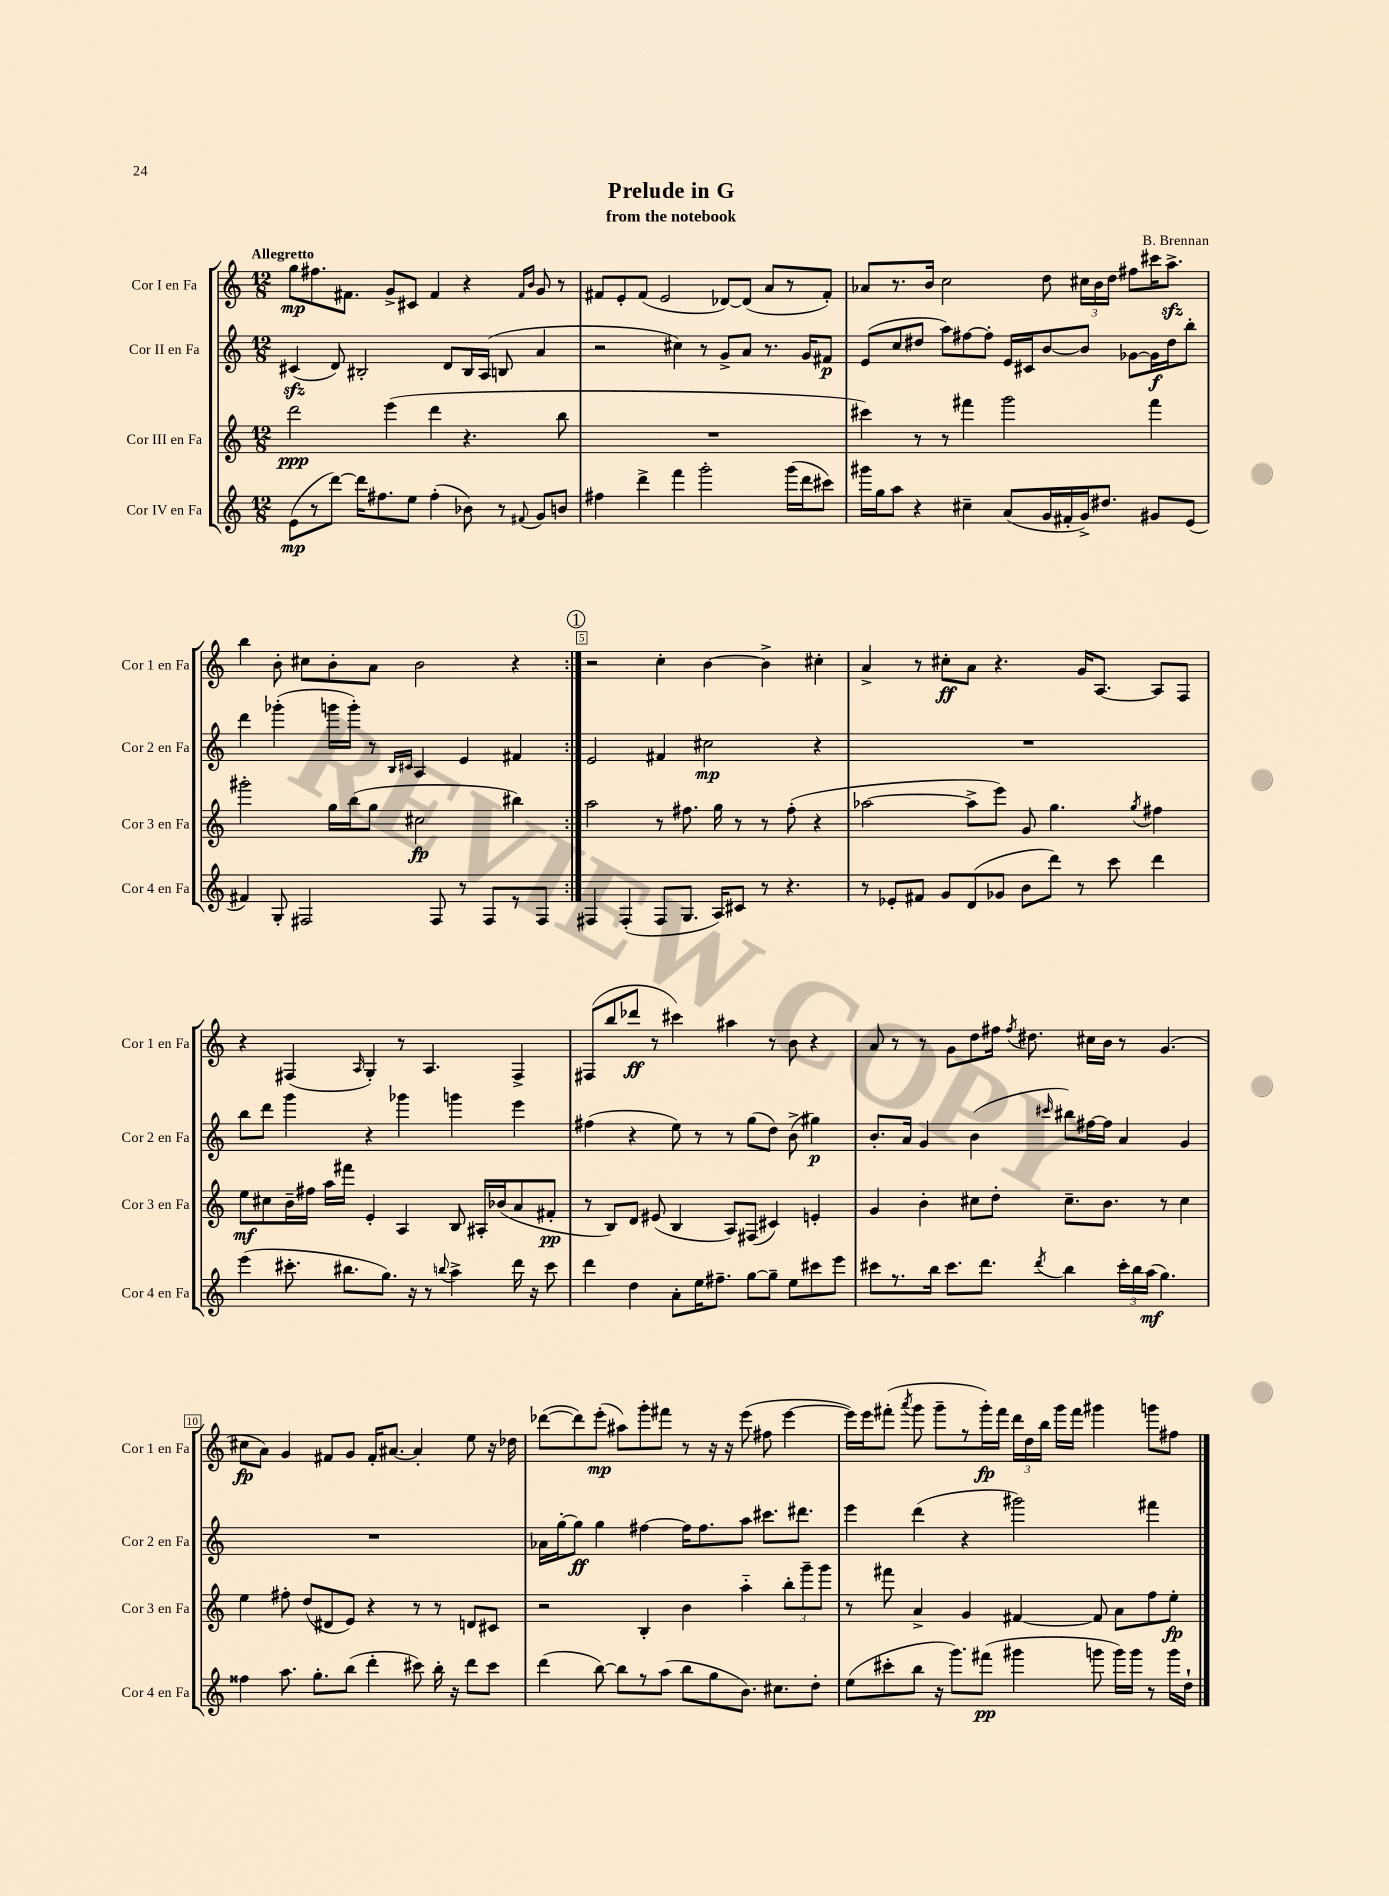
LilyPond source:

\header { title = "Prelude in G" composer = "B. Brennan" subtitle = "from the notebook" }
<<
\new StaffGroup <<
\new Staff = "s0" \with { instrumentName = "Cor I en Fa" shortInstrumentName = "Cor 1 en Fa" } {
    \clef treble \key c \major \numericTimeSignature \time 12/8 \tempo "Allegretto"
    \autoBeamOff \repeat volta 2 { g''8[\mp fis''8. fis'8.] g'8[-> cis'8] fis'4 r4 \grace { fis'16[ b'16] } g'8 r8 |
    fis'8[ e'8-. fis'8]( e'2 des'8[~) des'8]( a'8[ r8 fis'8]-.) |
    aes'8[ r8. b'16] c''2 d''8 \tuplet 3/2 { cis''16[ b'16 d''16] } fis''8[ cis'''16 a''8.]->\sfz |
    b''4 b'8-. cis''8[ b'8-. a'8] b'2 r4 | }
    \mark \markup { \circle "1" } r2 c''4-. b'4~ b'4-> cis''4-. |
    a'4-> r8 cis''8[-.\ff a'8] r4. g'16[ a8.]~ a8[ f8] |
    r4 fis4( \grace { a16 } g4-.) r8 a4. fis4-> |
    fis8[( b''8 des'''8]\ff r8 cis'''4) ais''4 r8 b'8 r4 |
    a'8 r8 r8 g'8[ d''8 fis''16] \acciaccatura { fis''8 } dis''8. cis''16[ b'16] r8 g'4.( |
    cis''8[\fp a'8]) g'4 fis'8[ g'8] fis'16[-. ais'8.]~ ais'4-. e''8 r16 des''16 |
    des'''8[~( des'''8) e'''8]-.\mp( ais''8[) g'''8-. fis'''8] r8 r16 r16 e'''8( fis''8 e'''4~ |
    e'''16[) e'''16 fis'''8]-.( \acciaccatura { a'''8 } g'''8 g'''8[-- r8 g'''16-.\fp) fis'''16] \tuplet 3/2 { d'''16[ d''16 b''16] } g'''16[ fis'''16] gis'''4 g'''8[ fis''8] \bar "|." |
}
\new Staff = "s1" \with { instrumentName = "Cor II en Fa" shortInstrumentName = "Cor 2 en Fa" } {
    \clef treble \key c \major \numericTimeSignature \time 12/8
    \autoBeamOff \repeat volta 2 { cis'4\sfz( d'8) bis2-. d'8[ bis16 a16]( b8 a'4 |
    r2 cis''4) r8 g'8[-> a'8] r8. g'16[ fis'8]\p |
    e'8[( c''8 dis''8] a''8[) fis''8~ fis''8]-. e'16[ cis'16 b'8~ b'8] ges'8[~ ges'16\f dis''16 b''8]-. |
    d'''4 ges'''4-.( g'''16[ g'''16]-.) r8 \grace { b16[ cis'16] } a4 e'4 fis'4 | }
    \mark \markup { \circle "1" } e'2 fis'4 cis''2\mp r4 |
    R1. |
    b''8[ d'''8] g'''4 r4 ges'''4 g'''4 e'''4 |
    fis''4( r4 e''8) r8 r8 g''8[( d''8]) b'8->( gis''4\p) |
    b'8.[-. a'16] g'4 b'4( \grace { cis'''16 } bis''8[) fis''16~ fis''16] a'4 g'4 |
    R1. |
    aes'16[ g''16~-. g''8]\ff g''4 fis''4~ fis''16[ fis''8. a''8] cis'''8.[ dis'''8.] |
    e'''4 d'''4( r4 gis'''2) fis'''4 \bar "|." |
}
\new Staff = "s2" \with { instrumentName = "Cor III en Fa" shortInstrumentName = "Cor 3 en Fa" } {
    \clef treble \key c \major \numericTimeSignature \time 12/8
    \autoBeamOff \repeat volta 2 { d'''2\ppp e'''4( d'''4 r4. b''8 |
    R1. |
    cis'''4) r8 r8 fis'''4 g'''2 fis'''4 |
    gis'''2-. g''16[ b''16( g''8] cis''2\fp bis''4) | }
    \mark \markup { \circle "1" } a''2 r8 fis''8. g''16 r8 r8 fis''8-.( r4 |
    aes''2~ aes''8[-> e'''8]) g'8 g''4. \acciaccatura { g''8 } fis''4 |
    e''8[\mf cis''8 b'16-- fis''16] a''16[ fis'''16] e'4-. a4 b8 ais16[-. bes'16( a'8 fis'8]-.\pp |
    r8 b8[) d'8] eis'8( b4 a8[) fis8]( cis'4) e'4-. |
    g'4 b'4-. cis''8[ d''8]-. cis''8.[-- b'8.] r8 cis''4 |
    e''4 fis''8-. d''8[( dis'8 e'8]) r4 r8 r8 d'8[ cis'8] |
    r2 b4-. b'4 a''4-_ \tuplet 3/2 { b''8[-. g'''8-- g'''8] } |
    r8 fis'''8 a'4-> g'4 fis'4~ fis'8 a'8[ f''8 e''8]-.\fp \bar "|." |
}
\new Staff = "s3" \with { instrumentName = "Cor IV en Fa" shortInstrumentName = "Cor 4 en Fa" } {
    \clef treble \key c \major \numericTimeSignature \time 12/8
    \autoBeamOff \repeat volta 2 { e'8[\mp( r8 d'''8]~) d'''16[ fis''8. e''8] fis''4-.( bes'8) r8 \appoggiatura { fis'8 } g'8[ b'8] |
    fis''4 d'''4-> f'''4 g'''2-. g'''16[( d'''16 cis'''8]) |
    gis'''16[ g''16 a''8] r4 cis''4-- a'8[( g'16 fis'16-. g'16->) dis''8.] gis'8[ e'8]( |
    fis'4) g8-. fis2 fis8 r8 fis8[ r8 fis8] | }
    \mark \markup { \circle "1" } fis4 fis4-.( fis8[ g8.] a16[) cis'8] r8 r4. |
    r8 ees'8[-. fis'8] g'8[ d'8( ges'8] b'8[ d'''8]) r8 c'''8 d'''4 |
    e'''4( cis'''8.-. bis''8.[ g''8.]) r16 r8 \appoggiatura { b''8 } a''4-> d'''16 r16 cis'''8 |
    d'''4 d''4 a'8[-. e''16 fis''8.]-- g''8[~ g''8]-- e''8[ cis'''8 e'''8] |
    cis'''8[ r8. b''16] cis'''8.[ d'''8.] \acciaccatura { d'''8 } b''4 \tuplet 3/2 { cis'''16[-. b''16 a''16]\mf( } g''4.) |
    fisis''4 a''8. g''8.[-. b''8]( d'''4-. cis'''8) b''16-. r16 d'''8[ cis'''8] |
    d'''4( b''8~) b''8[ r8 a''8]( b''8[ g''8 b'8.]) cis''8.[ d''8]-. |
    e''8[( cis'''8-. b''8] r16 g'''8.[) fis'''8]\pp( gis'''4 g'''8 g'''16[) g'''16] r8 g'''16[ d''16]-! \bar "|." |
}
>>
>>
\layout { \context { \Score \override BarNumber.break-visibility = ##(#f #t #t) barNumberVisibility = #(every-nth-bar-number-visible 5) \override BarNumber.stencil = #(make-stencil-boxer 0.1 0.3 ly:text-interface::print) } }
